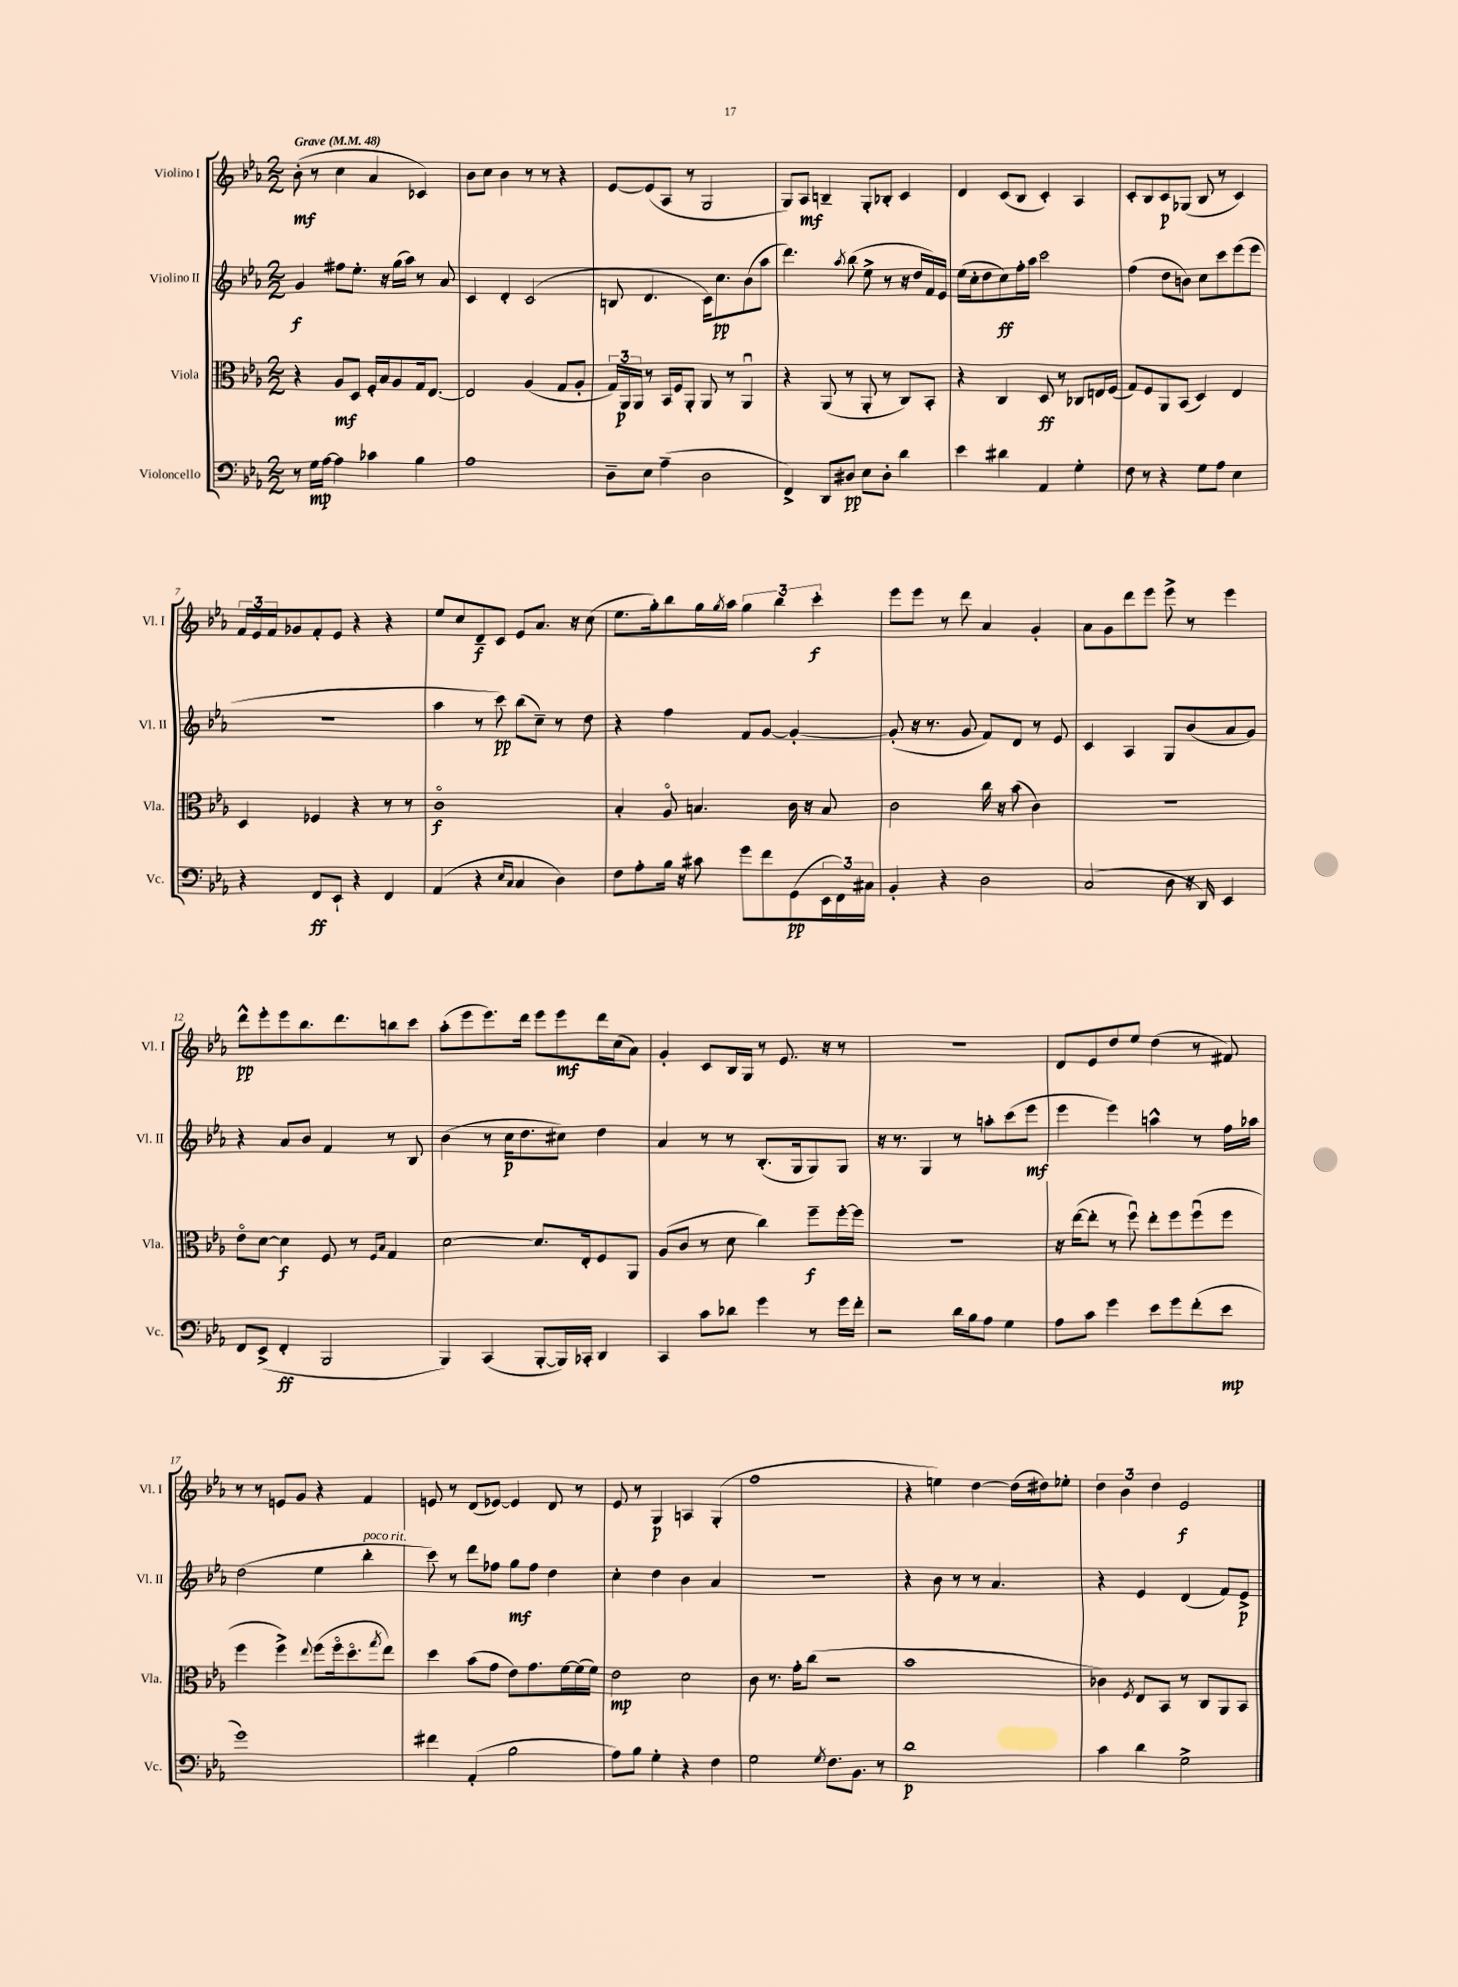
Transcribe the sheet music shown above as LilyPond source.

<<
\new StaffGroup <<
\new Staff = "s0" \with { instrumentName = "Violino I" shortInstrumentName = "Vl. I" } {
    \clef treble \key ees \major \numericTimeSignature \time 2/2 \tempo "Grave" 4 = 48
    bes'8-.\mf( r8 c''4 aes'4 ces'4) |
    bes'8 c''8 bes'4 r8 r8 r4 |
    ees'8~ ees'8( aes8 r8 g2 |
    g8) aes8\mf b4-- g8-. bes8-. c'4 |
    d'4 c'8( bes8 c'4-.) aes4 |
    c'8-. bes8 c'8\p ges8( bes8 r8 c'4) |
    \tuplet 3/2 { f'16 ees'16 f'16 } ges'8 f'8-. ees'8 r4 r4 |
    ees''8 c''8 d'8--\f c'8 ees'8 aes'8. r16 c''8( |
    ees''8. g''16-.) bes''8 g''16 \acciaccatura { g''8 } aes''16 \tuplet 3/2 { g''4 bes''4 c'''4-.\f } |
    ees'''8 ees'''8 r8 d'''8 aes'4 g'4-. |
    aes'8 g'8 d'''8 ees'''8 ees'''8-> r8 ees'''4 |
    d'''8-^\pp ees'''8-. ees'''8 bes''8. d'''8. b''8 c'''8 |
    aes''8-.( ees'''8 ees'''8.) d'''16 ees'''8 ees'''8\mf d'''16 c''16( aes'8) |
    g'4-. c'8 bes16 g16 r8 ees'8. r16 r8 |
    R1 |
    d'8 ees'8 d''8 ees''8 d''4( r8 fis'8) |
    r8 r8 e'8 g'8 r4 f'4 |
    e'8 r8 d'8( ees'8~) ees'4 d'8 r8 |
    ees'8 r8 g4\p a4 g4-.( |
    f''1 |
    r4 e''4) d''4~ d''16( dis''16) ees''8-. |
    \tuplet 3/2 { d''4 bes'4 d''4 } ees'2\f \bar "|." |
}
\new Staff = "s1" \with { instrumentName = "Violino II" shortInstrumentName = "Vl. II" } {
    \clef treble \key ees \major \numericTimeSignature \time 2/2
    g'4\f fis''8 ees''8.-. r16 g''16( aes''16) r8 aes'8 |
    c'4 d'4-. c'2( |
    b8 d'4. c'16) c''8.\pp bes'8( aes''8 |
    d'''4.) \acciaccatura { aes''8 } bes''8( ees''8-> r8 r16 d''16 f'16) ees'16 |
    ees''16( c''16-. d''8 c''8\ff) f''16-. aes''16 c'''2 |
    f''4( d''8 b'8) c''8 c'''8 ees'''8( ees'''8 |
    r1 |
    aes''4 r8 c'''8\pp) bes''8( c''8--) r8 d''8 |
    r4 f''4 f'8 g'8~ g'4~-. |
    g'8-.( r16 r8. g'8 f'8) d'8 r8 ees'8 |
    c'4 aes4 g8 bes'8( aes'8 g'8) |
    r4 aes'8 bes'8 f'4 r8 bes8 |
    bes'4( r8 c''16\p d''8. cis''8) d''4 |
    aes'4 r8 r8 bes8.-.( g16 g8) g8 |
    r16 r8. g4 r8 a''8-. c'''8( ees'''8\mf |
    ees'''4 ees'''4) a''4-^ r8 f''16 aes''16 |
    d''2( ees''4 bes''4-.^\markup { \italic "poco rit." } |
    c'''8) r8 d'''8 fes''8 g''8\mf fes''8 d''4 |
    c''4-. d''4 bes'4 aes'4 |
    r1 |
    r4 bes'8 r8 r8 aes'4. |
    r4 ees'4 d'4( f'8) ees'8->\p \bar "|." |
}
\new Staff = "s2" \with { instrumentName = "Viola" shortInstrumentName = "Vla." } {
    \clef alto \key ees \major \numericTimeSignature \time 2/2
    r4 aes8\mf d8 f16-. bes16 aes8 g16 ees8.~ |
    ees2 aes4( g8 aes8-. |
    \tuplet 3/2 { g16) aes,16\p aes,16 } r8 bes,16 f16 aes,8-. aes,8 r8 aes,4\downbow |
    r4 aes,8( r8 aes,8-. r8 c8) bes,8-. |
    r4 c4 d8\ff r8 ces8 e16 f16( |
    g8) f8 aes,8 bes,8( d4) ees4 |
    d4 fes4 r4 r8 r8 |
    c'1\flageolet\f |
    bes4-. aes8\flageolet b4. c'16 r16 b8 |
    c'2 c''16 r16 bes'8( c'4) |
    R1 |
    ees'8\flageolet d'8~ d'4\f f8 r8 \grace { f16 bes16 } g4 |
    d'2~ d'8. ees16-. f8 aes,8 |
    aes8( c'8 r8 d'8 c''4) f''8--\f f''16~-. f''16 |
    R1 |
    r16 ees''16~( ees''8-. r8 f''8\downbow) ees''8-. f''8 f''8\downbow( f''8 |
    f''4 f''4->) \appoggiatura { ees''8 } f''8( f''16\flageolet d''8.\flageolet \acciaccatura { g''8 } ees''8) |
    d''4 bes'8( g'8 ees'8) g'8. f'16~ f'16( f'16) |
    ees'2\mp d'2 |
    c'8 r8. g'16-. c''8( r2 |
    bes'1 |
    ces'4) \acciaccatura { f8 } ees8 bes,8 r8 c8 aes,8 bes,8 \bar "|." |
}
\new Staff = "s3" \with { instrumentName = "Violoncello" shortInstrumentName = "Vc." } {
    \clef bass \key ees \major \numericTimeSignature \time 2/2
    r8 g16\mp aes16~ aes4 ces'4 bes4 |
    aes1 |
    d8-- ees8 aes4--( d2 |
    f,4->) d,8 dis8\pp ees8 dis8-. d'4 |
    ees'4 dis'4 aes,4 g4-. |
    f8 r8 r4 g8 aes8 ees4 |
    r4 f,8\ff ees,8-! r4 f,4 |
    aes,4( r4 \grace { ees16 c16 } c4 d4) |
    f8 aes8-. bes16 r16 cis'8 g'8 f'8 g,8\pp( \tuplet 3/2 { ees,16 f,16) cis16 } |
    bes,4-. r4 d2 |
    c2( d8 r16 d,16) ees,4 |
    f,8 ees,8->( f,4-.\ff bes,,2 |
    bes,,4) c,4( bes,,8~-. bes,,16) ces,16-. d,4 |
    c,4 c'8 des'8 g'4 r8 g'16 f'16-. |
    r2 d'16 bes16 aes8 g4 |
    aes8 c'8 g'4 ees'8 g'8 f'8-.( ees'8\mp |
    g'1) |
    fis'4 aes,4-.( bes2 |
    aes8) bes8 g4-. r4 f4 |
    g2 \acciaccatura { g8 } f8. bes,8. r8 |
    d'1\p |
    c'4 d'4 g2-> \bar "|." |
}
>>
>>
